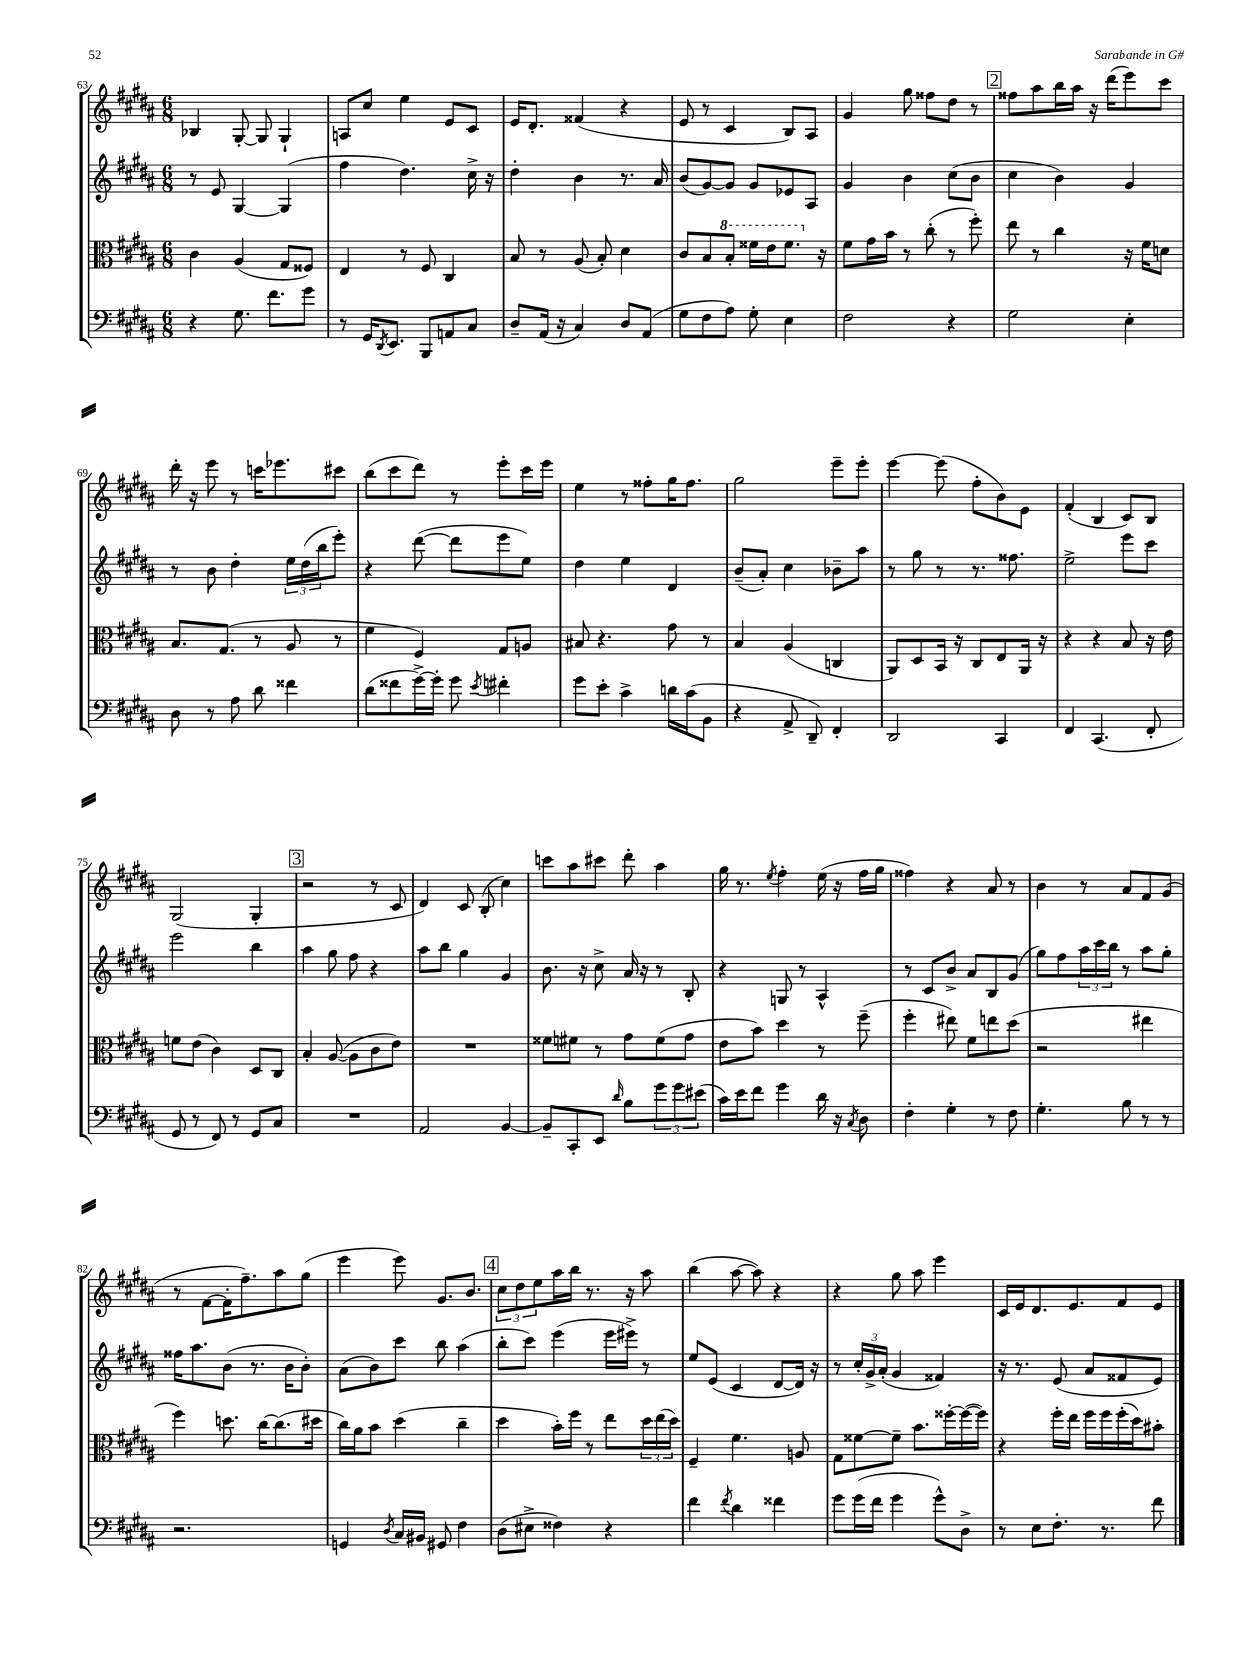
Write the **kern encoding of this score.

**kern	**kern	**kern	**kern
*staff4	*staff3	*staff2	*staff1
*clefF4	*clefC3	*clefG2	*clefG2
*k[f#c#g#d#a#]	*k[f#c#g#d#a#]	*k[f#c#g#d#a#]	*k[f#c#g#d#a#]
*M6/8	*M6/8	*M6/8	*M6/8
4r	4c#	8r	4B-
.	.	8e	.
8.G#	(4A#	[4G#	[8G#'
.	.	.	8G#]
8.f#	.	.	.
.	8G#	(4G#]	4G#`
8g#	8F##)	.	.
=	=	=	=
8r	4E	4ff#	8A
16GG#	.	.	8cc#
8qDD#	.	.	.
8.EE	.	.	.
.	8r	4.dd#)	4ee
8BBB	8F#	.	.
8AA	4C#	.	8e
8C#	.	16cc#^	8c#
.	.	16r	.
=	=	=	=
8D#~	8B	4dd#'	16e
.	.	.	8.d#'
(16AA#	8r	.	.
16r	.	.	.
4C#)	(8A#	4b	(4f##
.	8B')	.	.
8D#	4d#	8.r	4r
(8AA#	.	.	.
.	.	16a#	.
=	=	=	=
8G#	8c#	(8b	8e
8F#	8B	[8g#)	8r
8A#)	8b'	8g#]	4c#
8G#'	16ff##	8g#	.
.	16ee	.	.
4E	8.ff##	8e-	8B)
.	.	8A#	8A#
.	16r	.	.
=	=	=	=
2F#	8f#	4g#	4g#
.	16g#	.	.
.	16b	.	.
.	8r	4b	8gg#
.	(8cc#'	.	8ff##
4r	8r	(8cc#	8dd#
.	8ff#')	8b	8r
=	=	=	=
2G#	8ee	4cc#	8ff##
.	8r	.	8aa#
.	4cc#	4b)	16bb
.	.	.	16aa#
.	.	.	16r
.	.	.	(16ddd#
4E'	16r	4g#	8eee)
.	16f#	.	.
.	8d	.	8ccc#
=	=	=	=
8D#	8.B	8r	16ddd#'
.	.	.	16r
8r	.	8b	8eee
.	(8.G#	.	.
8A#	.	4dd#'	8r
8d#	8r	.	16ccc
.	.	.	8.eee-
4f##	8A#	24ee	.
.	.	(24dd#	.
.	.	24bb	.
.	8r	8eee')	8ccc#
=	=	=	=
(8d#	4f#	4r	(8bb
8f##	.	.	8ccc#
[16g#^)	4F#)	([8ddd#	8ddd#)
16g#']	.	.	.
8g#	.	8ddd#]	8r
8qe	.	.	.
4f#'	8G#	8eee	8eee'
.	8A	8ee)	16ccc#
.	.	.	16eee
=	=	=	=
8g#	8B#	4dd#	4ee
8e'	4.r	.	.
4c#^	.	4ee	8r
.	.	.	8ff##'
16d	8g#	4d#	16gg#
(16c#	.	.	8.ff##
8BB	8r	.	.
=	=	=	=
4r	4B	(8b~	2gg#
.	.	8a#')	.
8AA#^	(4A#	4cc#	.
8DD#~)	.	.	.
4FF#'	4C	8b-~	8eee~
.	.	8aa#	8eee'
=	=	=	=
2DD#	8AA#)	8r	[4eee
.	8D#	8gg#	.
.	16BB	8r	(8eee]
.	16r	.	.
.	8C#	8.r	8ff#'
4CC#	8E	.	8b)
.	.	8.ff##	.
.	16AA#	.	8e
.	16r	.	.
=	=	=	=
4FF#	4r	2ee^	(4f#'
(4.CC#	4r	.	4B
.	8B	8eee	8c#)
8FF#'	16r	8ccc#	8B
.	16e	.	.
=	=	=	=
8GG#	8f	2eee	(2G#
8r	(8e	.	.
8FF#)	4c#)	.	.
8r	.	.	.
8GG#	8D#	4bb	4G#'
8C#	8C#	.	.
=	=	=	=
2.r	4B'	4aa#	2r
.	([8A#	8gg#	.
.	8A#]	8ff#	.
.	8c#	4r	8r
.	8e)	.	8c#
=	=	=	=
2AA#	2.r	8aa#	4d#)
.	.	8bb	.
.	.	4gg#	8c#
.	.	.	(8B'
[4BB	.	4g#	4cc#)
=	=	=	=
8BB~]	8f##	8.b	8ccc
8CC#'	8f#	.	8aa#
.	.	16r	.
8EE	8r	8cc#^	8ccc#
16qqd#	.	.	.
8B	8g#	16a#	8ddd#'
.	.	16r	.
12g#	(8f#	8r	4aa#
12g#	.	.	.
.	8g#	8B'	.
(12e#	.	.	.
=	=	=	=
16c#)	8e	4r	16gg#
16e	.	.	8.r
8f#	8b)	.	.
.	.	.	8qee
4g#	4dd#	8G	4ff#'
.	.	8r	.
16d#	8r	4A#^^	(16ee
16r	.	.	16r
8qC#	.	.	.
8D#	(8ff#~	.	16ff#
.	.	.	16gg#
=	=	=	=
4F#'	4ff#'	8r	4ff##)
.	.	8c#	.
4G#'	8ee#)	8b^	4r
.	8f#	8a#	.
8r	8ee	8B	8a#
8F#	(8dd#	(8g#	8r
=	=	=	=
4.G#'	2r	8gg#)	4b
.	.	8ff#	.
.	.	24aa#	8r
.	.	24ccc#	.
.	.	24bb	.
8B	.	8r	8a#
8r	4ee#	8aa#	8f#
8r	.	8gg#'	(8g#
=	=	=	=
2.r	4ff#)	16ff##	8r
.	.	8.aa#	.
.	.	.	[8f#
.	8.dd	(8b	16f#']
.	.	.	8.ff#~)
.	.	8.r	.
.	[16cc#	.	.
.	(8.cc#]	.	8aa#
.	.	16b	.
.	.	8b')	(8gg#
.	16dd#	.	.
=	=	=	=
4GG	16cc#)	(8a#	4eee
.	16a#	.	.
.	8b	8b)	.
8qD#	.	.	.
16C#	(4dd#	8ccc#	8eee)
16BB#	.	.	.
8GG#	.	8bb	8.g#
4F#	4cc#~	(4aa#	.
.	.	.	8.b
=	=	=	=
(8D#	4dd#	8bb'	12cc#
.	.	.	12dd#
8E#^	.	8ccc#)	.
.	.	.	12ee
4F##)	16b')	(4eee	16aa#
.	16ff#	.	16bb
.	8r	.	8.r
4r	8ee	16eee	.
.	.	16eee#^)	16r
.	24dd#	8r	8aa#
.	(24ee	.	.
.	24dd#)	.	.
=	=	=	=
4f#	4F#~	8ee	(4bb
.	.	(8e	.
8qf#	.	.	.
4d#	4.f#	4c#	[8aa#
.	.	.	8aa#])
4f##	.	[8d#	4r
.	8A	16d#])	.
.	.	16r	.
=	=	=	=
8g#	8G#	8r	4r
(16g#	[8f##	24cc#'	.
.	.	24g#^	.
16f#	.	.	.
.	.	(24a#'	.
4g#	8f##~]	4g#	8gg#
.	8.b	.	8aa#
8g#^^)	.	4f##)	4eee
.	[16ff##'	.	.
8D#^	(16ff##_	.	.
.	16ff##])	.	.
=	=	=	=
8r	4r	16r	16c#
.	.	8.r	16e
8E	.	.	8.d#
8.F#'	16ff#'	(8e	.
.	16ee	.	8.e
.	16ff#	8a#	.
8.r	16ff#	.	.
.	(16ff#'	8f##	8f#
.	16dd#)	.	.
8f#	8b#'	8e)	8e
==	==	==	==
*-	*-	*-	*-
